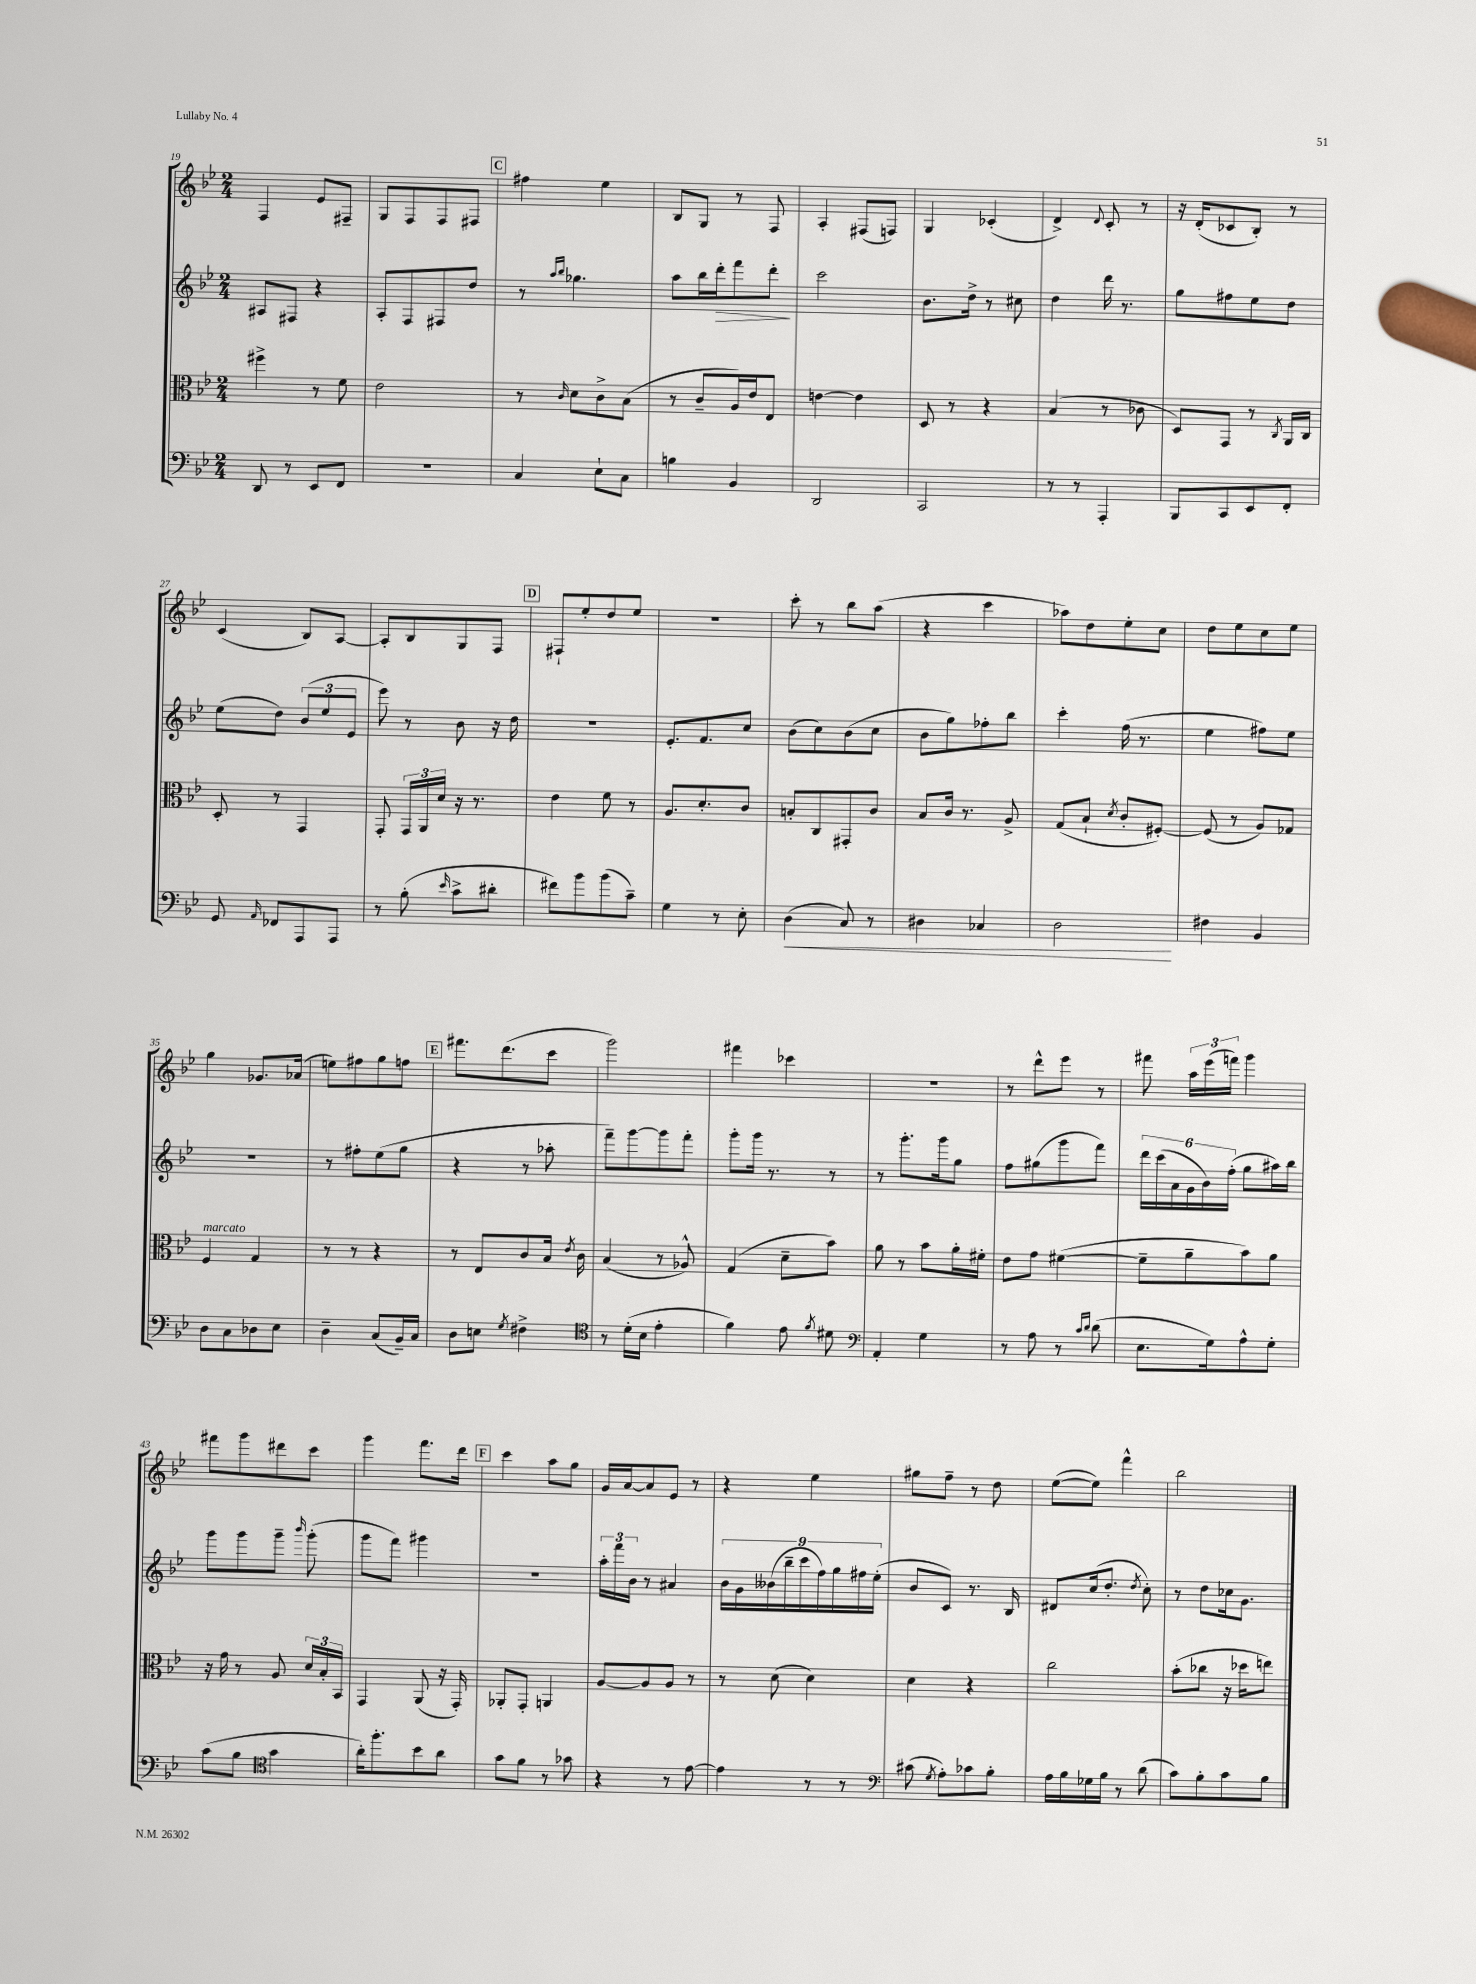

**kern	**dynam	**kern	**kern	**dynam	**kern
*part4	*part4	*part3	*part2	*part2	*part1
*staff4	*staff4	*staff3	*staff2	*staff2	*staff1
*clefF4	*	*clefC3	*clefG2	*	*clefG2
*k[b-e-]	*	*k[b-e-]	*k[b-e-]	*	*k[b-e-]
*M2/4	*	*M2/4	*M2/4	*	*M2/4
=19	=19	=19	=19	=19	=19
8DD/	.	4ff#X^\	8A#X/L	.	4F/
8r	.	.	8F#X/J	.	.
8EE-/L	.	8r	4r	.	8e-/L
8FF/J	.	8f\	.	.	8F#X~/J
=20	=20	=20	=20	=20	=20
2r	.	2e-\	8A'/L	.	8G/L
.	.	.	8F/	.	8F/
.	.	.	8F#X/	.	8F/
.	.	.	8dd/J	.	8F#X/J
!!LO:REH:place=s1:t=C
=21	=21	=21	=21	=21	=21
4C/	.	8r	8r	.	4ff#X\
.	.	.	16qqaa/LL	.	.
.	.	16qqc/	16qqbb-/JJ	.	.
.	.	8d\L	4.gg-X\	.	.
8E-`\L	.	8c^\	.	.	4ee-\
8C\J	.	(8B-\J	.	.	.
=22	=22	=22	=22	=22	=22
4Bn\	.	8r	8aa\L	.	8B-/L
.	.	8c~/L	16bb-\L	.	8G/J
!	!	!	!	!LO:HP:b	!
.	.	.	16ddd'\J	>	.
4BB-/	.	16A/L)	8fff\	.	8r
.	.	16e-/J	.	.	.
.	.	8E-/J	8ddd'\J	.	8F/
.	.	.	.	]	.
=23	=23	=23	=23	=23	=23
2DD/	.	[4en\	2ccc\	.	4A'/
.	.	4e\]	.	.	(8F#X/L
.	.	.	.	.	8Fn/J)
=24	=24	=24	=24	=24	=24
2CC/	.	8D/	8.b-\L	.	4G/
.	.	8r	.	.	.
.	.	.	16dd^\Jk	.	.
.	.	4r	8r	.	(4c-X'/
.	.	.	8cc#X\	.	.
=25	=25	=25	=25	=25	=25
8r	.	(4B-/	4dd\	.	4d^/)
8r	.	.	.	.	.
.	.	.	.	.	8qqd/
4AAA'/	.	8r	16ddd\	.	8c'/
.	.	.	8.r	.	.
.	.	8c-X\	.	.	8r
=26	=26	=26	=26	=26	=26
8BBB-/L	.	8D/L)	8gg\L	.	16r
.	.	.	.	.	(16d'/KL
8CC/	.	8GG/J	8ff#X\	.	8c-X/
8EE-/	.	8r	8ee-\	.	8B-'/J)
.	.	8qC/	.	.	.
8FF'/J	.	16AA/LL	8dd\J	.	8r
.	.	16C/JJ	.	.	.
!!LO:LB:g=z
=27	=27	=27	=27	=27	=27
8GG/	.	8D'/	(8ee-\L	.	(4c/
16qqAA/	.	.	.	.	.
8FF-X/L	.	8r	8dd\J)	.	.
8AAA/	.	4GG/	(12b-/L	.	8B-/L)
.	.	.	12ee-/	.	.
8AAA/J	.	.	.	.	[8A/J
.	.	.	12e-/J	.	.
=28	=28	=28	=28	=28	=28
8r	.	8GG'/	8eee-\)	.	8A'/L]
(8B-'\	.	24GG/LL	8r	.	8B-/
.	.	24AA/	.	.	.
.	.	24d/JJ	.	.	.
16qqe-/	.	.	.	.	.
8c^\L	.	16r	8b-\	.	8G/
.	.	8.r	.	.	.
8d#X'\J	.	.	16r	.	8F/J
.	.	.	16dd\	.	.
!!LO:REH:place=s1:t=D
=29	=29	=29	=29	=29	=29
8f#X\L)	.	4e-\	2r	.	8F#X`/L
8b-\	.	.	.	.	8ee-'/
(8b-\	.	8f\	.	.	8dd/
8c~\J)	.	8r	.	.	8ee-/J
=30	=30	=30	=30	=30	=30
4G\	.	8.A/L	8.e-'/L	.	2r
.	.	8.d'/	8.f/	.	.
8r	.	.	.	.	.
8E-'\	.	8c/J	8cc/J	.	.
=31	=31	=31	=31	=31	=31
!	!LO:HP:b	!	!	!	!
(4D\	<	8Bn'/L	(8b-\L	.	8ccc'\
.	.	8C/	8cc\)	.	8r
8C/)	.	8GG#X'/	(8b-\	.	8bb-\L
8r	.	8c/J	8cc\J	.	(8aa\J
=32	=32	=32	=32	=32	=32
4D#X\	.	8B-/L	8b-\L	.	4r
.	.	16c/Jk	8gg\)	.	.
.	.	8.r	.	.	.
4C-X/	.	.	8ff-X'\	.	4ccc\
.	.	8A^/	8bb-\J	.	.
=33	=33	=33	=33	=33	=33
2D\	.	(8G/L	4ccc'\	.	8aa-X\L)
.	.	8B-`/J	.	.	8dd\
.	.	8qd/	.	.	.
.	.	8c'/L	(16ff\	.	8ee-'\
.	.	.	8.r	.	.
.	.	[8F#X'/J)	.	.	8cc\J
.	[	.	.	.	.
=34	=34	=34	=34	=34	=34
4F#X\	.	(8F#/]	4ee-\	.	8dd\L
.	.	8r	.	.	8ee-\
4BB-/	.	8A/L)	8ff#X\L)	.	8cc\
.	.	8G-X/J	8ee-\J	.	8ee-\J
!!LO:LB:g=z
=35	=35	=35	=35	=35	=35
!	!	!LO:TX:a:i:t=marcato	!	!	!
8D\L	.	4F/	2r	.	4gg\
8C\	.	.	.	.	.
8D-X\	.	4G/	.	.	8.g-X/L
8E-\J	.	.	.	.	.
.	.	.	.	.	(16a-X/Jk
=36	=36	=36	=36	=36	=36
4D~\	.	8r	8r	.	8een\L)
.	.	8r	8ff#X'\L	.	8ff#X\
(8C/L	.	4r	(8ee-\	.	8gg\
16BB-~/L)	.	.	8gg\J	.	8ffn\J
16C/JJ	.	.	.	.	.
!!LO:REH:place=s1:t=E
=37	=37	=37	=37	=37	=37
8D\L	.	8r	4r	.	8.fff#X\L
8En\J	.	8E-/L	.	.	.
.	.	.	.	.	(8.ddd\
8qG/	.	.	.	.	.
4F#X^\	.	8c/	8r	.	.
.	.	16B-/Jk	8aa-X'\	.	8ccc\J
.	.	8qe-/	.	.	.
.	.	16c\	.	.	.
=38	=38	=38	=38	=38	=38
*clefC4	*	*	*	*	*
8r	.	(4B-/	8fff~\L)	.	2ggg\)
(16d'\LL	.	.	[8ggg\	.	.
16B-\JJ	.	.	.	.	.
4e-'\	.	8r	8ggg\]	.	.
.	.	8A-X^^/)	8fff'\J	.	.
=39	=39	=39	=39	=39	=39
4f\)	.	(4G/	8ggg'\L	.	4fff#X\
.	.	.	16ggg\Jk	.	.
.	.	.	8.r	.	.
8e-\	.	8d~\L	.	.	4ccc-X\
8qf/	.	.	.	.	.
8d#X\	.	8b-\J)	8r	.	.
=40	=40	=40	=40	=40	=40
*clefF4	*	*	*	*	*
4AA'/	.	8a\	8r	.	2r
.	.	8r	8.ggg'\L	.	.
4G\	.	8b-\L	.	.	.
.	.	.	16ggg\k	.	.
.	.	16a'\L	8gg\J	.	.
.	.	16f#X'\JJ	.	.	.
=41	=41	=41	=41	=41	=41
8r	.	8e-\L	8ff\L	.	8r
8A\	.	8g\J	(8gg#X\	.	8ddd^^\L
8r	.	([4f#X\	8ggg\	.	8eee-\J
16qqc/LL	.	.	.	.	.
16qqd/JJ	.	.	.	.	.
(8d\	.	.	8fff\J)	.	8r
=42	=42	=42	=42	=42	=42
8.E-\L	.	8f#~\L]	24ddd\LL	.	8fff#X\
.	.	.	(24ccc\	.	.
.	.	.	24a\	.	.
.	.	8a~\	24g\	.	24aa\LL
.	.	.	24b-\)	.	(24eee-\
16G\k)	.	.	.	.	.
.	.	.	(24ff'\JJ	.	24fffn\JJ)
8A^^\	.	8b-\)	8gg\L	.	4ggg\
8G'\J	.	8a\J	16aa#X\L)	.	.
.	.	.	16bb-\JJ	.	.
!!LO:LB:g=z
=43	=43	=43	=43	=43	=43
(8c\L	.	16r	8ggg\L	.	8fff#X\L
.	.	16g\	.	.	.
8B-\J	.	8r	8ggg\	.	8ggg\
*clefC4	*	*	*	*	*
4g\	.	8A/	8ggg~\J	.	8ddd#X\
.	.	.	16qqbbb-/	.	.
.	.	24d/LL	(8ggg'\	.	8ccc\J
.	.	24B-'/	.	.	.
.	.	24BB-/JJ	.	.	.
=44	=44	=44	=44	=44	=44
16a'\KL)	.	4GG/	8ggg\L	.	4ggg\
8.ff'\	.	.	.	.	.
.	.	.	8fff\J)	.	.
8b-\	.	(8AA/	4ggg#X\	.	8.fff\L
8a\J	.	16r	.	.	.
.	.	16GG'/)	.	.	16ddd\Jk
!!LO:REH:place=s1:t=F
=45	=45	=45	=45	=45	=45
8g\L	.	8AA-X'/L	2r	.	4ccc\
8f\J	.	8GG'/J	.	.	.
8r	.	4AAn/	.	.	8aa\L
8g-X\	.	.	.	.	8gg\J
=46	=46	=46	=46	=46	=46
4r	.	[8A/L	24aa'\LL	.	16g/LL
.	.	.	24fff\	.	.
.	.	.	.	.	[16a/J
.	.	.	24b-\JJ	.	.
.	.	8A/]	8r	.	8a/]
8r	.	8A/J	4a#X/	.	8e-/J
[8e-\	.	8r	.	.	8r
=47	=47	=47	=47	=47	=47
4e-\]	.	8r	18b-\LL	.	4r
.	.	.	18g\	.	.
.	.	.	(18b--X\	.	.
.	.	(8d\	.	.	.
.	.	.	18bb-~\	.	.
.	.	.	18ccc\	.	.
8r	.	4d\)	.	.	4ee-\
.	.	.	18ff\)	.	.
.	.	.	18gg\	.	.
8r	.	.	.	.	.
.	.	.	18ff#X\	.	.
.	.	.	(18ee-'\JJ	.	.
=48	=48	=48	=48	=48	=48
*clefF4	*	*	*	*	*
(8c#X\	.	4d\	8b-/L	.	8gg#X\L
8qG/	.	.	.	.	.
8A'\L)	.	.	8c/J)	.	8ff~\J
8c-X\	.	4r	8.r	.	8r
8B-'\J	.	.	.	.	8dd\
.	.	.	16B-/	.	.
=49	=49	=49	=49	=49	=49
16A\LL	.	2cc\	8d#X/L	.	([8ee-\L
16B-\	.	.	.	.	.
16G-X\	.	.	(16cc/k	.	8ee-\J])
16B-\JJ	.	.	8.dd'/J	.	.
8r	.	.	.	.	4fff^^\
.	.	.	8qdd/	.	.
(8d\	.	.	8cc'\)	.	.
=50	=50	=50	=50	=50	=50
8c\L)	.	(8b-'\L	8r	.	2bb-\
8B-'\	.	8cc-X\J	8dd\L	.	.
8c\	.	16r	16cc-X\k	.	.
.	.	16dd-X\KL	8.g\J	.	.
8B-\J	.	8een\J)	.	.	.
==	==	==	==	==	==
*-	*-	*-	*-	*-	*-
